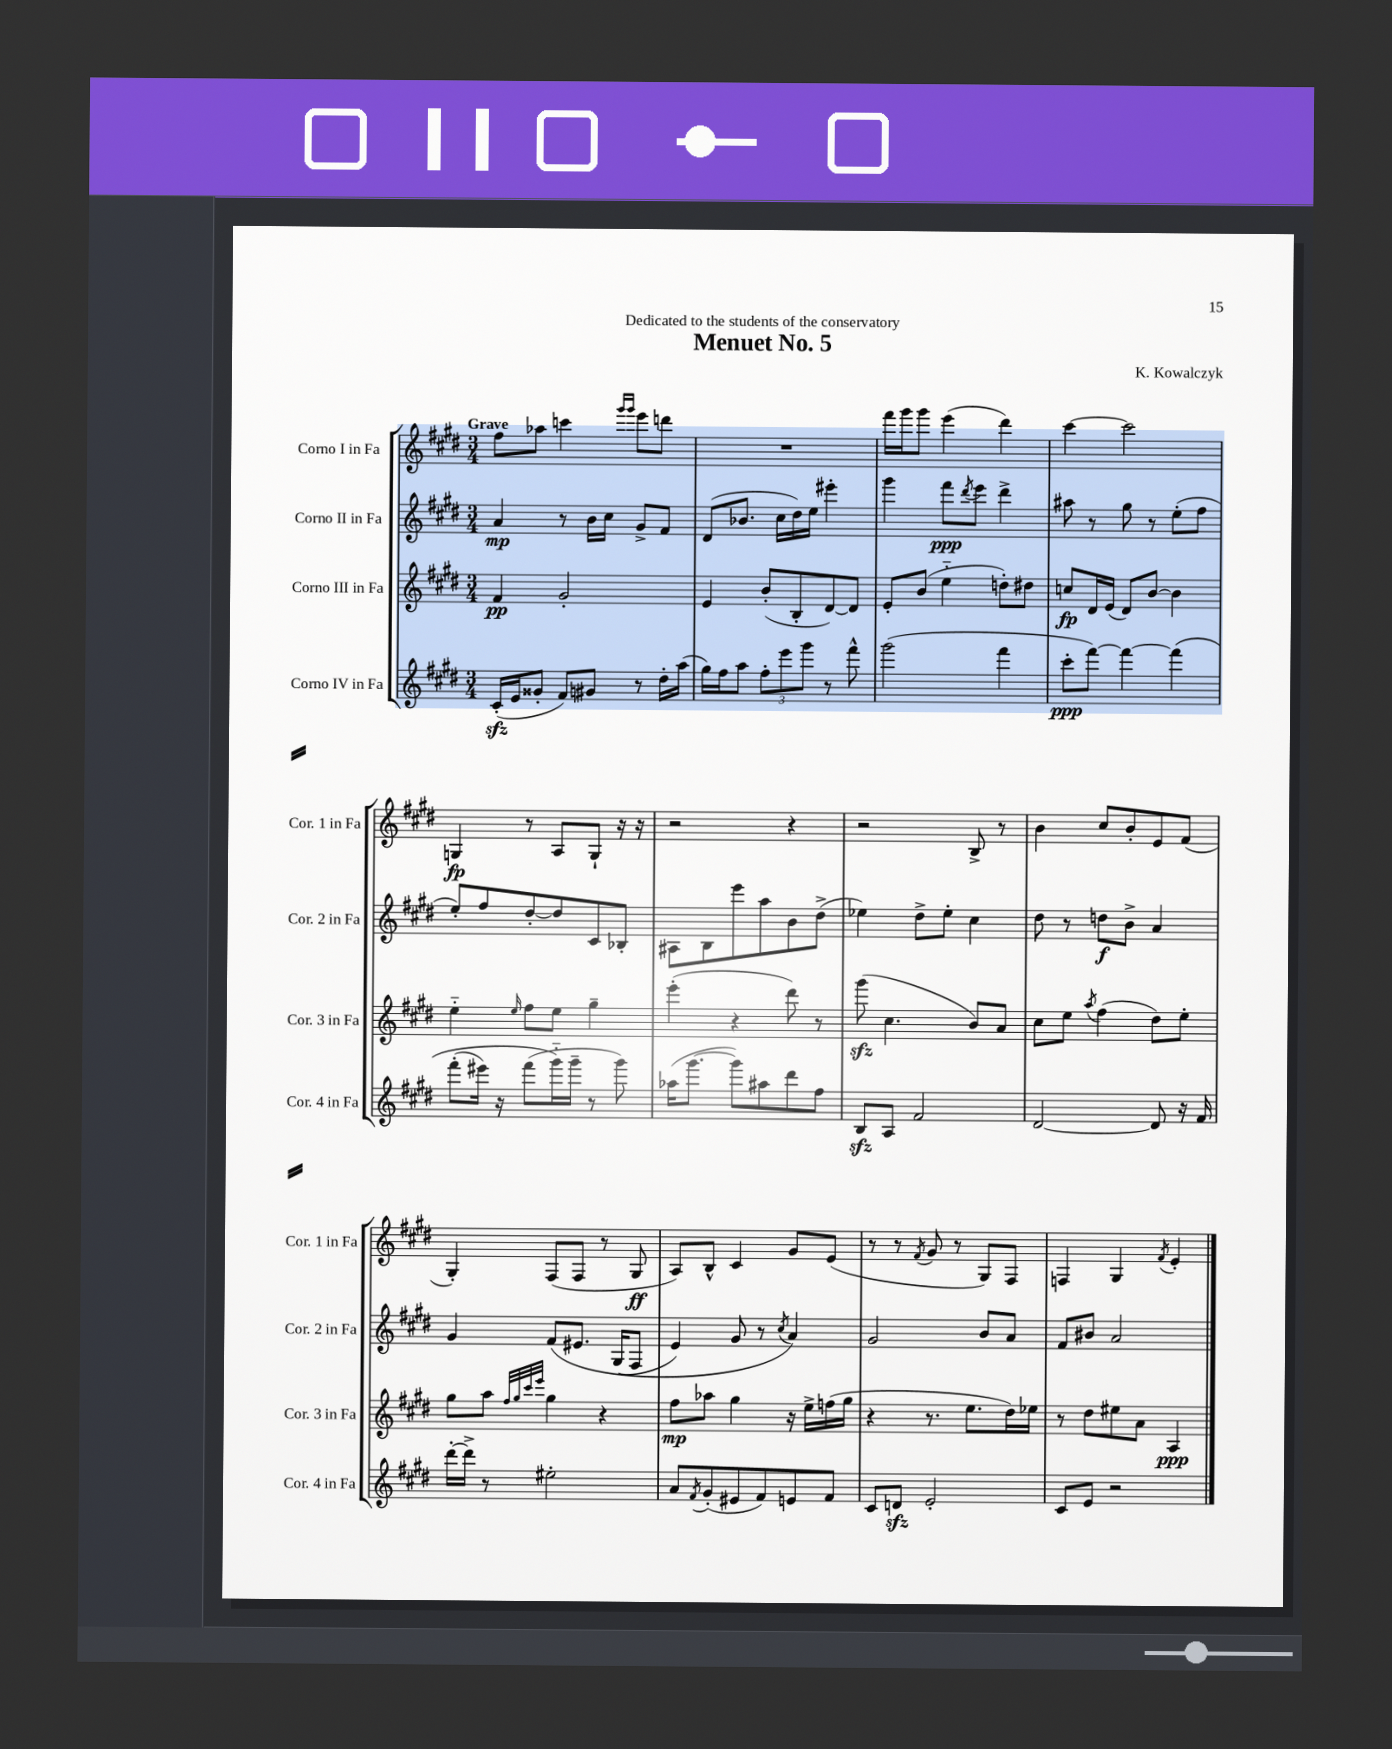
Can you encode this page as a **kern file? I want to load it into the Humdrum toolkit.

**kern	**kern	**kern	**kern
*staff4	*staff3	*staff2	*staff1
*clefG2	*clefG2	*clefG2	*clefG2
*k[f#c#g#d#]	*k[f#c#g#d#]	*k[f#c#g#d#]	*k[f#c#g#d#]
*M3/4	*M3/4	*M3/4	*M3/4
(16c#'	4f#	4a	8ff#
16e	.	.	.
8g##'	.	.	8aa-
8f#)	2g#'	8r	4ccc
8g#	.	16b	.
.	.	16cc#	.
.	.	.	16qqggg#
.	.	.	16qqggg#
8r	.	8g#^	8eee
16dd#'	.	8f#	8ddd
(16aa	.	.	.
=	=	=	=
16gg#)	4e	(8d#	2.r
16ff#	.	.	.
8aa	.	8.b-	.
12ff#'	(8b'	.	.
.	.	16cc#	.
12eee	.	.	.
.	8B'	16dd#)	.
12ggg#	.	.	.
.	.	16ee	.
8r	[8d#)	4eee#'	.
8fff#^^	8d#]	.	.
=	=	=	=
(2ggg#	8e'	4ggg#	16fff#
.	.	.	16ggg#
.	(8b	.	8ggg#
.	4ee'~	8fff#	(4eee
.	.	8qddd#	.
.	.	8eee	.
4fff#	8dd')	4ddd#^	4ddd#)
.	8dd#	.	.
=	=	=	=
8ccc#'	8cc	8aa#	[4ccc#
[8fff#)	16d#	8r	.
.	(16e	.	.
4fff#_	8d#)	8gg#	2ccc#]
.	[8b	8r	.
&(4fff#]	4b]	(8ee'	.
.	.	8ff#	.
=	=	=	=
(8fff#'	4ee'~	8ee')	4G
16eee#)	.	8ff#	.
16r	.	.	.
.	16qqee	.	.
(8fff#	8ff#	[8dd#'	8r
16ggg#'~&)	8ee	8dd#]	8A
16ggg#~	.	.	.
8r	4gg#~	8c#	8G`
8ggg#)	.	8B-'	16r
.	.	.	16r
=	=	=	=
(16aa-	(4eee'	8A#	2r
[8.ggg#	.	.	.
.	.	8B	.
8ggg#])	4r	8eee	.
8aa#	.	8aa	.
8ddd#	8ddd#)	8b	4r
8ff#	8r	(8dd#^	.
=	=	=	=
8B	(8ggg#	4ee-)	2r
8A	4.cc#	.	.
2f#	.	8dd#^	.
.	.	8ee-'	.
.	8b)	4cc#	8B^
.	8a	.	8r
=	=	=	=
[2d#	8cc#	8dd#	4b
.	8ee	8r	.
.	8qaa	.	.
.	(4ff#	8dd	8cc#
.	.	8b^	8b'
8d#]	8dd#)	4a	8e
16r	8ee'	.	(8f#
16f#	.	.	.
=	=	=	=
[16ddd#'	8gg#	4g#	4G#')
16ddd#^]	.	.	.
8r	8aa	.	.
.	32qqff#	.	.
.	32qqgg#	.	.
.	32qqccc#	.	.
.	32qqeee	.	.
2ee#'	4gg#	&(8f#	(8F#
.	.	8.e#	8F#
.	4r	.	8r
.	.	(16G#	.
.	.	8F#	8G#
=	=	=	=
8a	8ff#	4e)	8A)
8qf#	.	.	.
(8g#'	8aa-	.	8B^^
8e#	4gg#	8g#	4c#
8f#)	.	8r	.
.	.	8qcc#	.
8e	16r	4a&)	8g#
.	16ee^	.	.
8f#	(16ff	.	(8e
.	16gg#	.	.
=	=	=	=
8c#	4r	2g#	8r
8d	.	.	8r
.	.	.	8qf#
2e'	8.r	.	8g#
.	.	.	8r
.	8.ee	.	.
.	.	8b	8G#)
.	16dd#)	8a	8F#
.	16ee-	.	.
=	=	=	=
8c#	8r	8f#	4F
8e	8dd#	8b#	.
2r	8ee#	2a	4G#
.	8a	.	.
.	.	.	8qf#
.	4A	.	4e'
==	==	==	==
*-	*-	*-	*-
